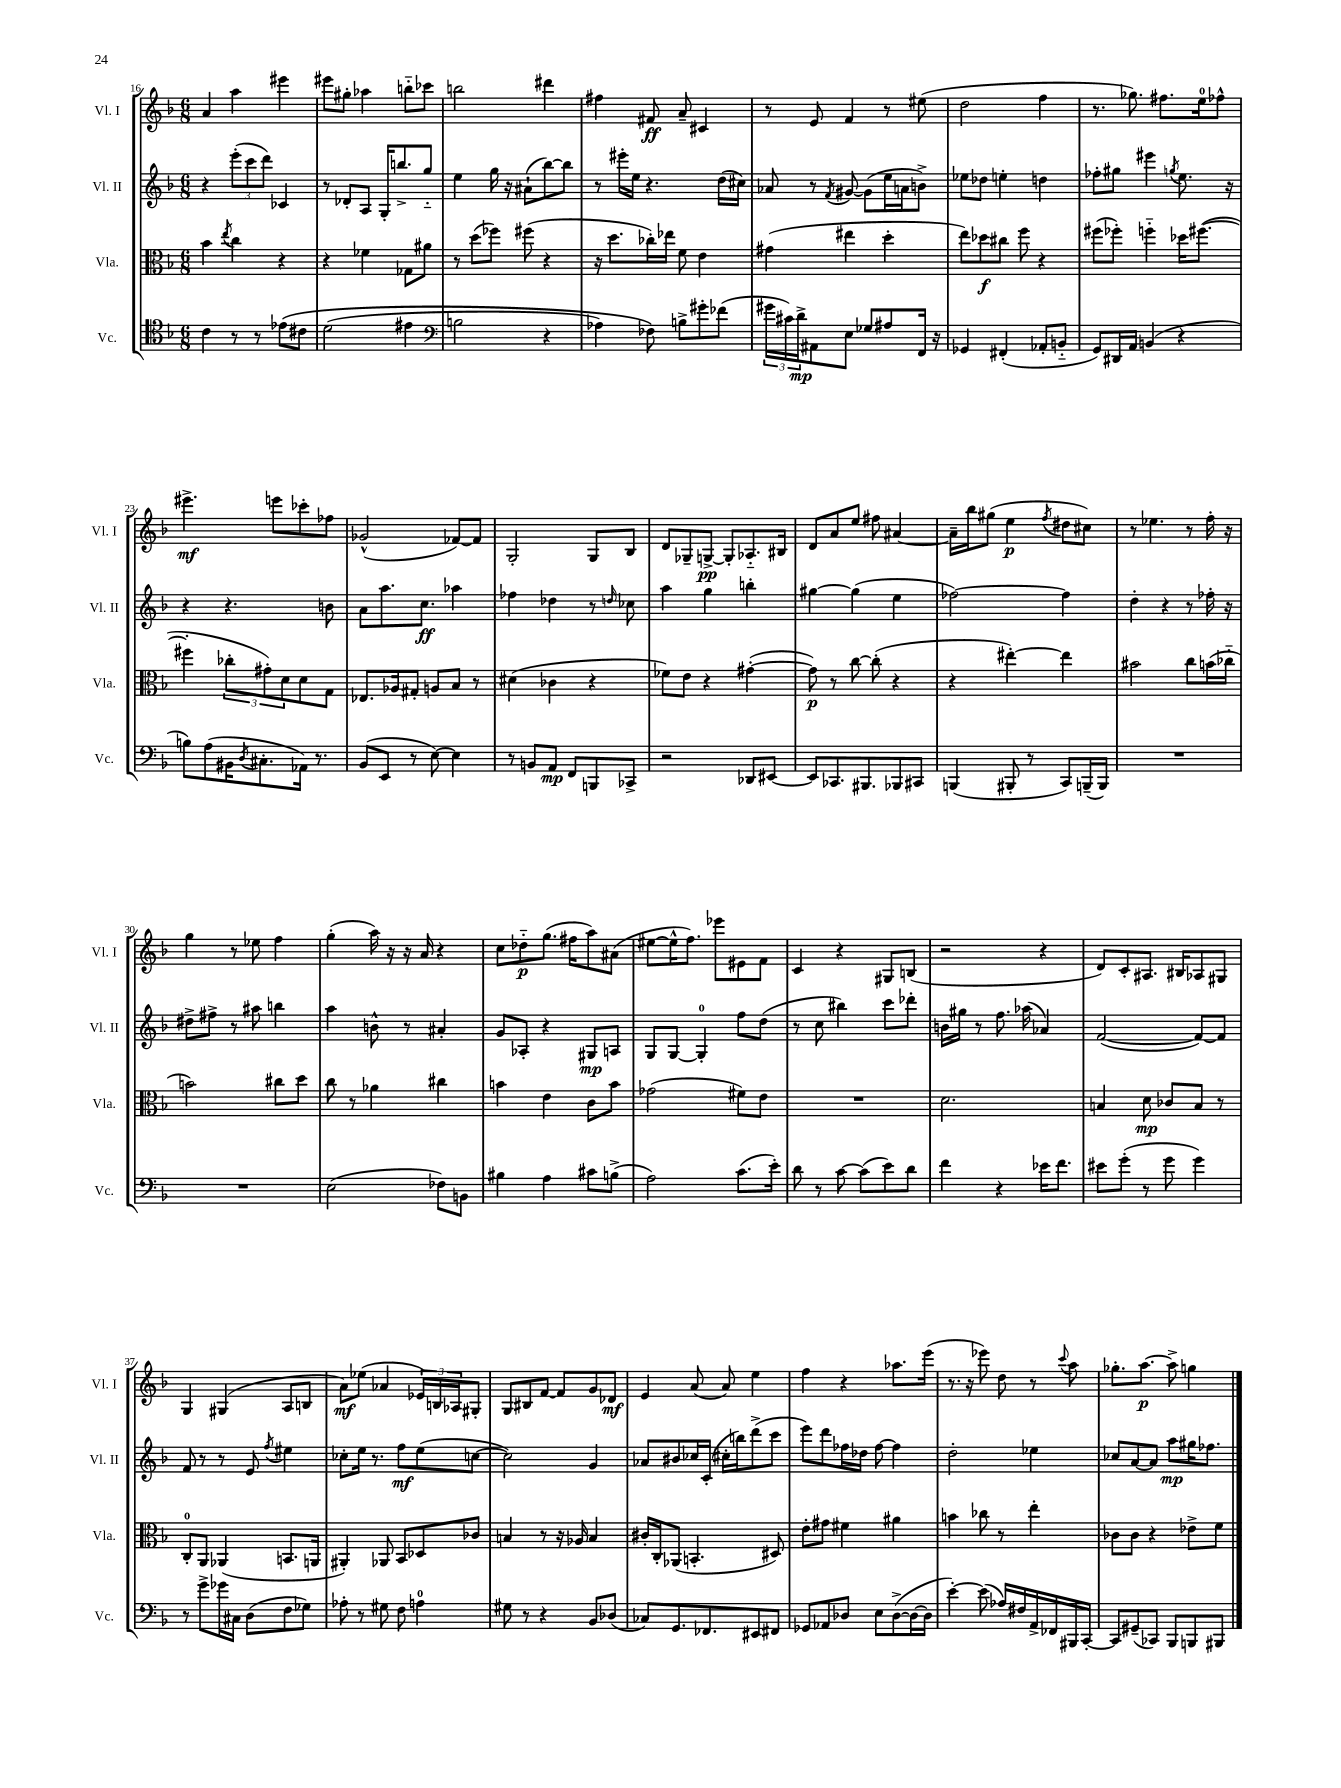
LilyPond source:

<<
\new StaffGroup <<
\new Staff = "s0" \with { instrumentName = "Vl. I" shortInstrumentName = "Vl. I" } {
    \clef treble \key f \major \numericTimeSignature \time 6/8
    a'4 a''4 eis'''4 |
    eis'''8 gis''8-. aes''4 b''8-_ ces'''8 |
    b''2 dis'''4 |
    fis''4 fis'8\ff a'8-- cis'4 |
    r8 e'8 f'4 r8 eis''8( |
    d''2 f''4 |
    r8. ges''8.) fis''8. e''16-0 fes''8-^ |
    eis'''4.->\mf e'''8 ces'''8-. fes''8 |
    ges'2-^( fes'8~) fes'8 |
    g2-. g8 bes8 |
    d'8 ges8-- g8~->\pp g8-. aes8.-_ bis16 |
    d'8 a'8 e''8 fis''8 ais'4~ |
    ais'16-- bes''16 gis''8( e''4\p \acciaccatura { f''8 } dis''8 cis''8) |
    r8 ees''4. r8 f''16-. r16 |
    g''4 r8 ees''8 f''4 |
    g''4-.( a''16) r16 r16 a'16 r4 |
    c''8 des''8-_\p g''8.( fis''16 a''8) ais'8( |
    eis''8~ eis''16-^ f''8.) ees'''8 eis'8 f'8 |
    c'4 r4 gis8 b8( |
    r2 r4 |
    d'8) c'8-. ais8. bis16 aes8 gis8 |
    g4 gis4( a8 b8 |
    a'8\mf) ees''8( aes'4 \tuplet 3/2 { ees'16) b16 aes16 } gis8-. |
    g8 bis8 f'8~ f'8 g'8 des'8\mf |
    e'4 a'8( a'8) e''4 |
    f''4 r4 aes''8. e'''16( |
    r8. r16 ees'''8) d''8 r8 \appoggiatura { c'''8 } a''8 |
    ges''8.-. a''8.~\p a''8-> g''4 \bar "|." |
}
\new Staff = "s1" \with { instrumentName = "Vl. II" shortInstrumentName = "Vl. II" } {
    \clef treble \key f \major \numericTimeSignature \time 6/8
    r4 \tuplet 3/2 { e'''8-.( c'''8 d'''8) } ces'4 |
    r8 des'8-. a8 g16-. b''8.-> g''8-_ |
    e''4 g''16 r16 ais'8-!( bes''8~) bes''8 |
    r8 eis'''16-. e''16 r4. d''16( cis''16) |
    aes'8 r8 \acciaccatura { f'8 } gis'8~ gis'8( e''16 a'16 b'8->) |
    ees''8 des''8 e''4-. d''4 |
    fes''8-. gis''8 eis'''4 \acciaccatura { g''8 } e''8. r16 |
    r4 r4. b'8 |
    a'8 a''8. c''8.\ff aes''4 |
    fes''4 des''4 r8 \grace { d''16 } ces''8 |
    a''4 g''4 b''4-. |
    gis''4~ gis''4( e''4 |
    fes''2~) fes''4 |
    d''4-. r4 r8 fes''16-. r16 |
    dis''8-> fis''8-> r8 ais''8 b''4 |
    a''4 b'8-^ r8 ais'4-. |
    g'8 aes8-. r4 gis8\mp a8 |
    g8 g8~ g4-0-. f''8 d''8( |
    r8 c''8 bis''4) c'''8 des'''8-. |
    b'16 gis''16 r8 f''8. aes''16( aes'4) |
    f'2~( f'8~) f'8 |
    f'8 r8 r8 e'8 \acciaccatura { f''8 } eis''4 |
    ces''8-. e''16 r8. f''8\mf e''8( c''8~ |
    c''2) g'4 |
    aes'8 bis'8 ces''16 c'16-.( cis''16-. b''16) d'''8->( c'''8 |
    e'''8) d'''8 fes''16 des''16 fes''8~ fes''4 |
    d''2-. ees''4 |
    ces''8 a'8~ a'8 a''8\mp gis''16 fes''8. \bar "|." |
}
\new Staff = "s2" \with { instrumentName = "Vla." shortInstrumentName = "Vla." } {
    \clef alto \key f \major \numericTimeSignature \time 6/8
    bes'4 \acciaccatura { e''8 } c''4 r4 |
    r4 fes'4 ges8 ais'8 |
    r8 d''8( fes''8) fis''8( r4 |
    r16 d''8. ces''16-.) ees''16 f'8 e'4 |
    gis'4( eis''4 d''4-. |
    e''8) des''8\f cis''8 f''8 r4 |
    fis''8( fes''8-.) f''4-_ des''16 fis''8.~( |
    fis''4-. \tuplet 3/2 { ces''8-. gis'8-.) d'8 } d'8 g8 |
    ees8. aes16 gis8-. a8 bes8 r8 |
    dis'4( ces'4 r4 |
    fes'8) e'8 r4 gis'4~-.( |
    gis'8\p) r8 c''8~ c''8-.( r4 |
    r4 eis''4~-.) eis''4 |
    bis'2 c''8 b'16( ces''16-_ |
    b'2) cis''8 d''8 |
    c''8 r8 aes'4 cis''4 |
    b'4 e'4 c'8 b'8 |
    ges'2( fis'8) e'8 |
    R2. |
    d'2. |
    b4 d'8\mp ces'8 b8 r8 |
    c8-0-. a,8 aes,4( b,8. a,16 |
    ais,4-.) aes,8 bes,8 des8 ces'8 |
    b4 r8 r16 aes16 b4 |
    cis'16-. c16-. aes,8( b,4.-. dis8) |
    e'8-. gis'8 fis'4 ais'4 |
    b'4 ces''8 r8 e''4-. |
    ces'8 ces'8 r4 ees'8-> f'8 \bar "|." |
}
\new Staff = "s3" \with { instrumentName = "Vc." shortInstrumentName = "Vc." } {
    \clef tenor \key f \major \numericTimeSignature \time 6/8
    c'4 r8 r8 ees'8\( cis'8 |
    d'2( eis'4 |
    \clef bass b2 r4 |
    aes4) fes8\) b8-> gis'8-. fes'8( |
    \tuplet 3/2 { gis'16 cis'16) d'16->\mp } ais,8 e8 ges8 ais8 f,16 r16 |
    ges,4 fis,4-.( aes,8-. b,8-_ |
    g,8) dis,16 a,16 b,4( r4 |
    b8) a8( bis,16 \acciaccatura { d8 } cis8.-. aes,16) r8. |
    bes,8( e,8 r8 e8~) e4 |
    r8 b,8 a,8\mp f,8 b,,8 ces,8-> |
    r2 des,8 eis,8~ |
    eis,8 ces,8. bis,,8. bes,,8 cis,8 |
    b,,4( bis,,8-. r8 c,8) b,,16--( b,,16) |
    R2. |
    R2. |
    e2( fes8) b,8 |
    bis4 a4 cis'8 b8->( |
    a2) c'8.( e'16-.) |
    d'8 r8 c'8~ c'8( e'8) d'8 |
    f'4 r4 ees'16 f'8. |
    eis'8 g'8-.( r8 g'8 g'4) |
    r8 g'8-> ges'16 cis16 d8( f8 ges8) |
    aes8-. r8 gis8 f8 a4-0 |
    gis8 r8 r4 bes,8 des8( |
    ces8) g,8. fes,8. eis,8 fis,8 |
    ges,8 aes,8 des8 e8 des8~->( des16~ des16 |
    e'4~-.) e'8( aes16) fis16 a,16-> fes,16 bis,,16 c,16~-. |
    c,8 gis,8--( ces,8) bes,,8 b,,8 bis,,8 \bar "|." |
}
>>
>>
\layout { \context { \Score currentBarNumber = #16 } }
